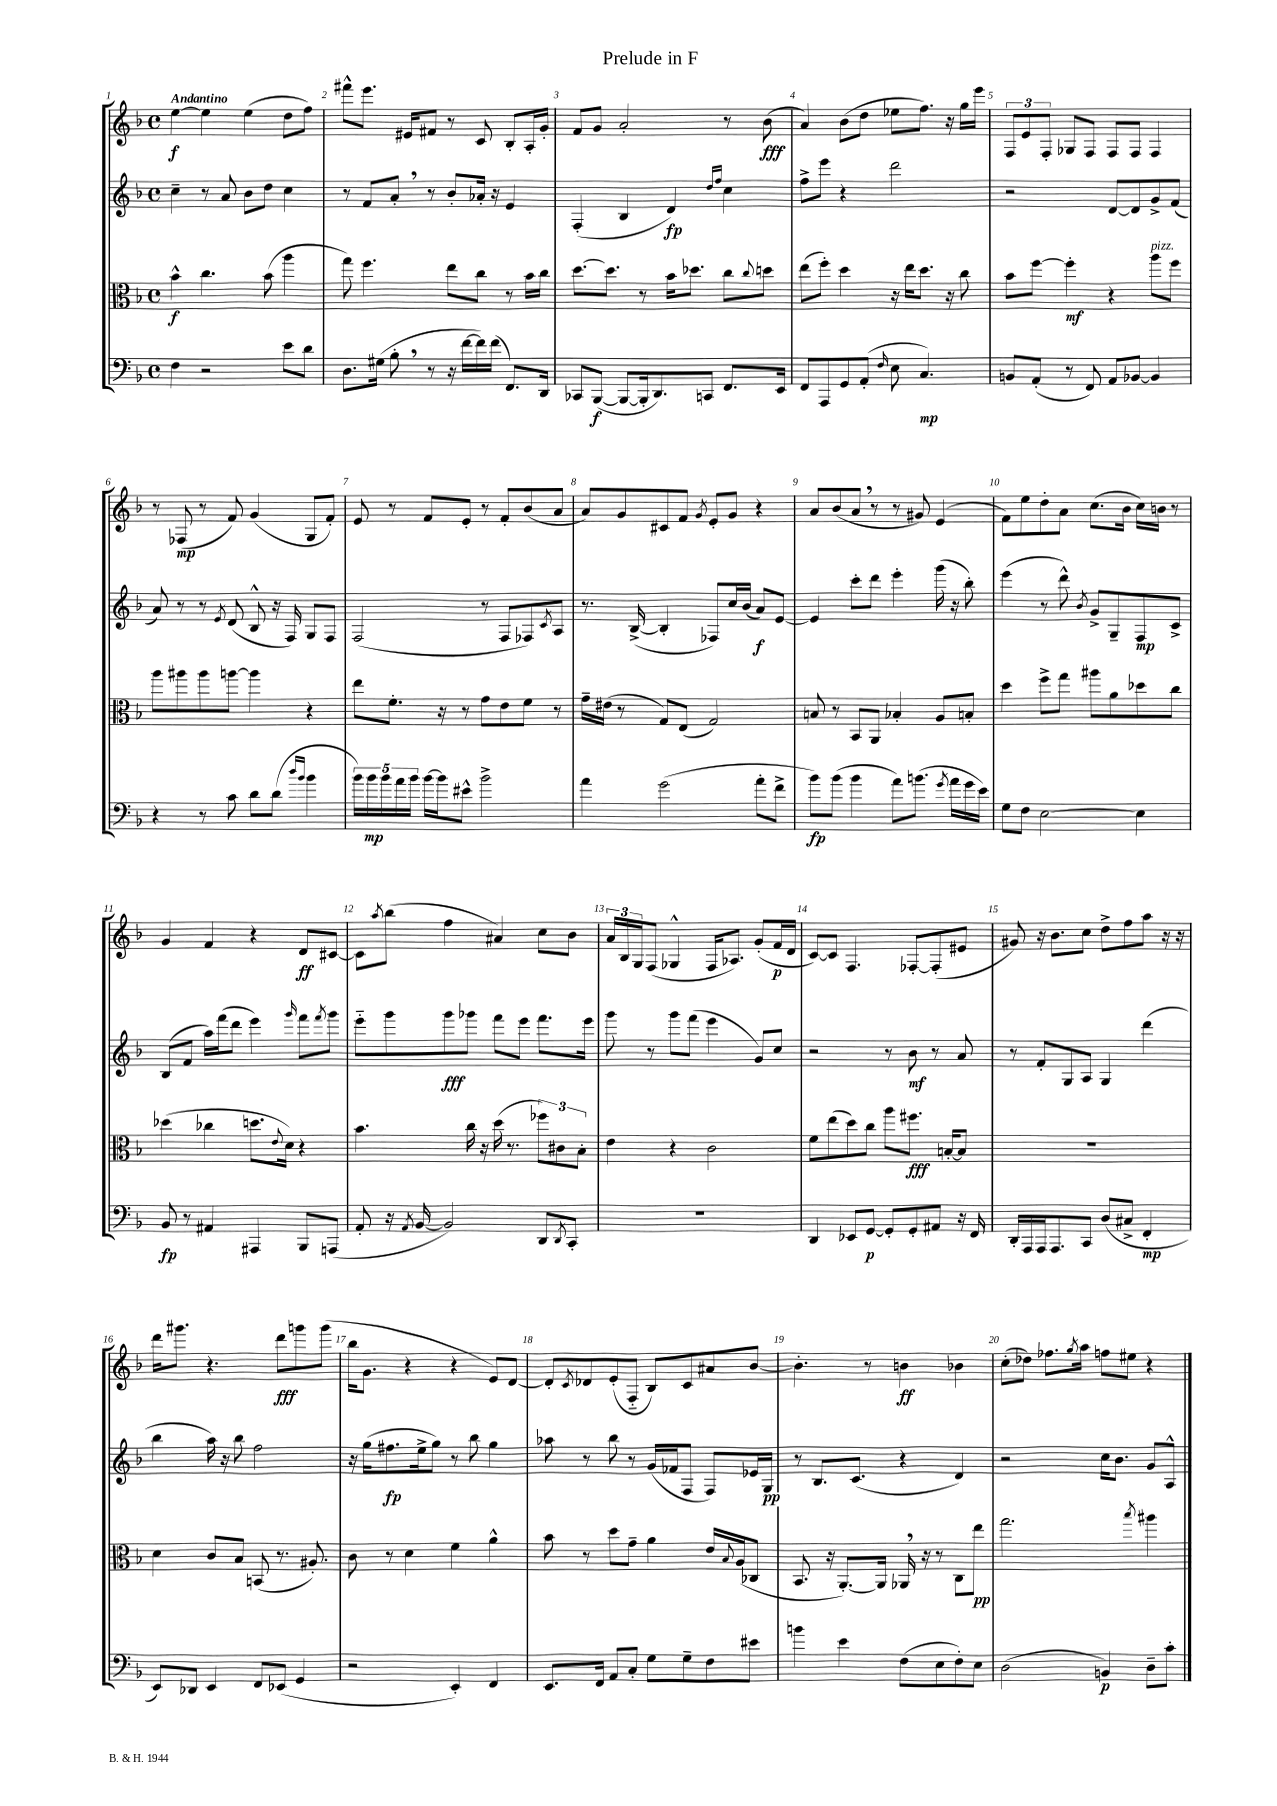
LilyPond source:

\header { title = "Prelude in F" }
<<
\new StaffGroup <<
\new Staff = "s0" {
    \clef treble \key f \major \defaultTimeSignature \time 4/4 \tempo "Andantino"
    e''4~\f e''4 e''4( d''8 f''8) |
    fis'''8-^ e'''8. eis'16 fis'8 r8 c'8 bes8-. a16-. g'16-. |
    f'8 g'8 a'2-. r8 bes'8\fff( |
    a'4) bes'8( d''8 ees''8 f''8.) r16 g''16 e'''16 |
    \tuplet 3/2 { f8 e'8 f8-. } ges8 f8 f8 f8 f4 |
    r8 fes8\mp( r8 f'8) g'4( g8 f'8-.) |
    e'8 r8 f'8 e'8-. r8 f'8-. bes'8( a'8 |
    a'8) g'8 cis'8 f'8 \acciaccatura { g'8 } e'8-. g'8 r4 |
    a'8 bes'8( a'8 \breathe r8 r8 gis'8) e'4( |
    f'8) e''8 d''8-. a'8 c''8.( bes'16 c''16) b'16 r8 |
    g'4 f'4 r4 d'8\ff cis'8~ |
    cis'8 \acciaccatura { a''8 } bes''8( f''4 ais'4) c''8 bes'8 |
    \tuplet 3/2 { a'16 bes16 g16 } f8( ges4-^ f16 aes8.) g'8-.( f'16\p d'16 |
    c'8~) c'8 f4. fes8~-. fes8-.( eis'8 |
    gis'8) r16 bes'8. c''8 d''8-> f''8 a''8 r16 r16 |
    d'''16 gis'''8. r4. d'''8\fff g'''8 g'''8( |
    bes''16 g'8. r4 r4 e'8) d'8~ |
    d'8-. \acciaccatura { c'8 } des'8 e'8-.( f8-_ bes8) c'8 ais'8 bes'8~ |
    bes'4.-. r8 b'4\ff bes'4 |
    c''8-.( des''8) fes''8. \acciaccatura { g''8 } a''16 f''8 eis''8 r4 \bar "|." |
}
\new Staff = "s1" {
    \clef treble \key f \major \defaultTimeSignature \time 4/4
    c''4-- r8 a'8 bes'8 d''8 c''4 |
    r8 f'8 a'8-. \breathe r8 bes'8-. aes'16-. r16 e'4 |
    f4-.( bes4 d'4\fp) \grace { d''16 f''16 } c''4 |
    f''8-> e'''8 r4 d'''2 |
    r2 d'8~ d'8 g'8-> f'8( |
    a'8) r8 r8 \acciaccatura { e'8 } d'8( bes8-^ r16 f16) g8 f8 |
    f2( r8 f8 fes8) \acciaccatura { c'8 } a8 |
    r8. bes16~->( bes4-. fes8) c''16 bes'16( a'8\f) e'8~ |
    e'4 c'''8-. d'''8 e'''4-. g'''16( r16 bes''8-.) |
    e'''4( r8 d'''8-^) \acciaccatura { bes'8 } g'8-> g8-- f8\mp c'8-> |
    bes8( f'8 a''16) f'''16( d'''8 e'''4) \grace { g'''16 } f'''8 \acciaccatura { f'''8 } g'''8 |
    e'''8-_ g'''8 g'''8\fff ges'''8 f'''8 e'''8 f'''8. e'''16 |
    g'''8 r8 g'''8 f'''8( e'''4 g'8) c''8 |
    r2 r8 bes'8\mf r8 a'8 |
    r8 f'8-. g8 a8 g4 d'''4( |
    bes''4 a''16) r16 bes''8 f''2 |
    r16 g''16( fis''8.\fp e''16-> g''8) r8 bes''8 g''4 |
    aes''8 r8 bes''8 r8 g'16( fes'16 f8 f8) ees'16 g16\pp |
    r8 bes8. c'8.( r4 d'4) |
    r2 c''16 bes'8. g'8 a8-^ \bar "|." |
}
\new Staff = "s2" {
    \clef alto \key f \major \defaultTimeSignature \time 4/4
    bes'4-^\f c''4. bes'8( a''4 |
    g''8) f''4. e''8 c''8 r8 bes'16 c''16 |
    d''8.~ d''8. r8 bes'16 des''8. c''8 \appoggiatura { c''8 } d''8 |
    e''8( f''8-.) d''4 r16 e''16 d''8. r16 c''8 |
    bes'8 f''8~ f''4-.\mf r4 a''8^\markup { \italic "pizz." } f''8 |
    a''8 ais''8 ais''8 a''8~ a''4 r4 |
    e''8 f'8.-. r16 r8 g'8 e'8 f'8 r8 |
    g'16-- eis'16( r8 g8) e8( g2) |
    b8 r8 bes,8 a,8 bes4-. a8 b8-. |
    d''4 f''8-> g''8 ais''8 a'8 des''8 c''8 |
    des''4( ces''4 d''8. \appoggiatura { e'8 } d'16) r4 |
    bes'4. c''16 r16 d''16( r8. \tuplet 3/2 { fes''8) cis'8 bes8-. } |
    e'4 r4 c'2 |
    f'8 e''8( d''8) c''8 a''8 fis''8.\fff b16~-. b8 |
    R1 |
    d'4 c'8 bes8 b,8( r8. ais8.-.) |
    c'8 r8 d'4 f'4 a'4-^ |
    bes'8 r8 d''8 g'8-- a'4 e'16 \appoggiatura { bes8 } a16( ces8 |
    bes,8. r16 a,8.~-.) a,16 aes,16 \breathe r16 r8 c8 e''8\pp |
    g''2. \acciaccatura { bes''8 } ais''4 \bar "|." |
}
\new Staff = "s3" {
    \clef bass \key f \major \defaultTimeSignature \time 4/4
    f4 r2 e'8 d'8 |
    d8. gis16( bes8-. \breathe r8 r16 f'16~ f'16) f'16( f,8.) d,16 |
    ces,8 bes,,8~\f( bes,,8~ bes,,16-. d,8.) c,8 f,8. e,16 |
    f,8 a,,8 g,8 a,8-.( \grace { f16 } e8 c4.\mp) |
    b,8 a,8-.( r8 f,8) a,8 bes,8~ bes,4 |
    r4 r8 c'8 d'8 d'8( \grace { d''16 bes'16 } bes'4 |
    \tuplet 5/4 { bes'16) bes'16\mp bes'16 a'16 bes'16 } bes'16~ bes'16 eis'8-^ bes'2-> |
    a'4 g'2( a'8-. f'8-> |
    bes'8\fp) bes'8( bes'4 a'8) b'8.( \acciaccatura { g'8 } a'16 g'16 e'16) |
    g8 f8 e2~ e4 |
    bes,8\fp r8 ais,4 ais,,4 bes,,8 a,,8( |
    a,8-. r16 \acciaccatura { a,8 } bes,16~ bes,2) d,8 \acciaccatura { d,8 } c,8-. |
    R1 |
    d,4 ees,8 g,8~\p g,8-. g,8-. ais,8 r16 f,16 |
    d,16-. a,,16 a,,16 a,,8. c,8 d8( cis8-> f,4-.\mp |
    e,8) des,8 e,4 f,8 ees,8( g,4 |
    r2 e,4-.) f,4 |
    e,8. f,16 a,8 c8-. g8 g8-- f8 eis'8 |
    b'4 e'4 f8( e8 f8-.) e8 |
    d2( b,4\p) d8-- c'8-. \bar "|." |
}
>>
>>
\layout { \context { \Score \override BarNumber.break-visibility = ##(#f #t #t) barNumberVisibility = #all-bar-numbers-visible } }
